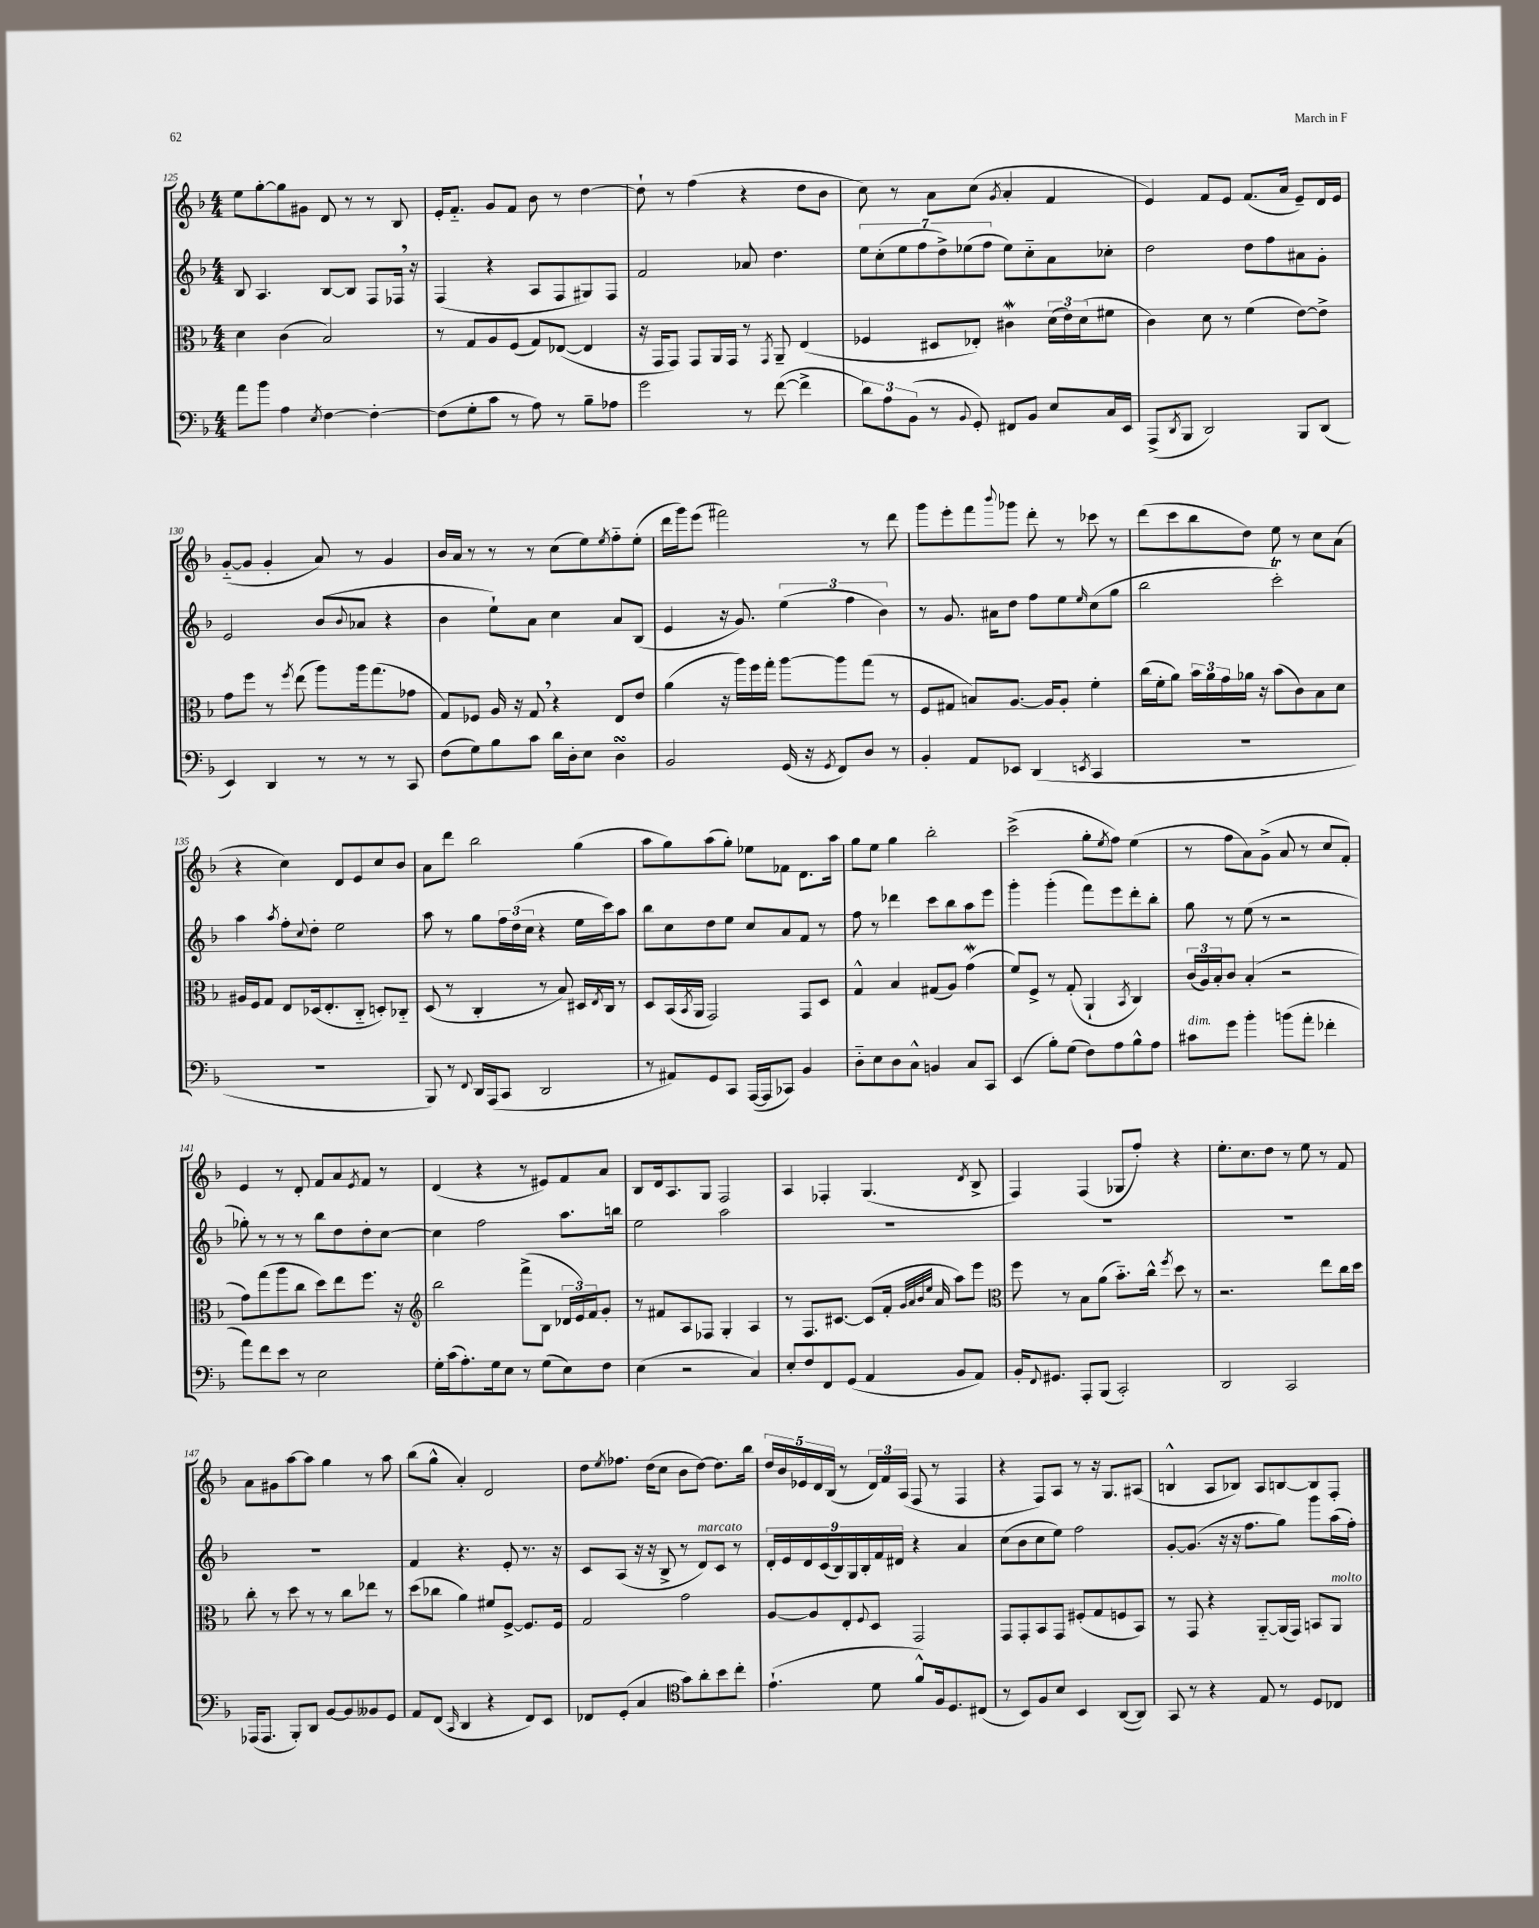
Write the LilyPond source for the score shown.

<<
\new StaffGroup <<
\new Staff = "s0" {
    \clef treble \key f \major \numericTimeSignature \time 4/4
    e''8 g''8~-. g''8 gis'8 d'8 r8 r8 bes8 |
    e'16-. f'8.-_ g'8 f'8 bes'8 r8 d''4~ |
    d''8-! r8 f''4( r4 d''8 bes'8 |
    c''8) r8 a'8 c''8( \acciaccatura { g'8 } a'4-. f'4 |
    e'4) f'8 e'8 f'8.( a'16 e'8--) d'16 e'16 |
    g'8~-_( g'8 g'4-. a'8) r8 g'4 |
    bes'16 a'16 r8 r8 r8 c''8( e''8) \acciaccatura { e''8 } f''8-_ e''8-.( |
    d'''16 g'''16) e'''8( fis'''2) r8 d'''8 |
    g'''8 e'''8-. f'''8 \appoggiatura { bes'''8 } ges'''8 d'''8-. r8 ces'''8 r8 |
    d'''8( c'''8 bes''8 d''8) e''8 r8 c''8 a'8( |
    r4 c''4) d'8 e'8 c''8 bes'8 |
    a'8 d'''8 bes''2 g''4( |
    a''8 g''8) a''8( g''8-.) ees''8 fes'8 d'8. a''16 |
    g''8 e''8 g''4 bes''2-. |
    c'''2->( g''8-. \acciaccatura { e''8 } f''8) e''4( |
    r8 f''8 a'8) g'8->( a'8 r8 c''8 f'8-.) |
    e'4 r8 d'8-. f'8 a'8 \acciaccatura { e'8 } f'8 r8 |
    d'4( r4 r8 eis'8) f'8 a'8 |
    bes8 d'16 a8. g8 f2 |
    a4 fes4-. g4.( \acciaccatura { d'8 } bes8-> |
    f4) f4( ges8 f''8-.) r4 |
    e''8.-. c''8. d''8 r8 e''8 r8 f'8 |
    a'8 gis'8 a''8~ a''8 g''4 r8 a''8 |
    bes''8( g''8-^ a'4-.) d'2 |
    d''8 \acciaccatura { e''8 } fes''8. d''16( c''8 bes'8 d''8~) d''8. bes''16 |
    \tuplet 5/4 { d''16 bes'16 ees'16 d'16 bes16( } r8 \tuplet 3/2 { d'16) f'16 a16( } f8 r8 f4 |
    r4 f8) a8 r8 r16 g8. ais8( |
    b4-^ a8 bes8) a8 b8~ b8 f8-. \bar "|." |
}
\new Staff = "s1" {
    \clef treble \key f \major \numericTimeSignature \time 4/4
    bes8 a4. bes8~ bes8 f8 fes16 \breathe r16 |
    f4( r4 a8 f8 gis8) f8 |
    f'2 aes'8 d''4. |
    \tuplet 7/4 { e''8 c''8-.( e''8 f''8 d''8->) ees''8( f''8 } ees''8) c''8-_ a'8 ces''8-. |
    d''2 d''8 f''8 ais'8 g'8-. |
    e'2 bes'8( \appoggiatura { bes'8 } aes'8 r4 |
    bes'4 e''8-!) a'8 c''4 a'8 bes8( |
    e'4 r16 g'8.) \tuplet 3/2 { e''4( f''4 bes'4) } |
    r8 g'8. ais'16 d''8 f''8 e''8 \grace { e''16 } c''8( g''8 |
    bes''2 c'''2-.\trill) |
    a''4 \acciaccatura { a''8 } f''8-. \appoggiatura { c''8 } d''8-. e''2 |
    a''8 r8 g''8 \tuplet 3/2 { f''16 d''16( c''16 } r4 e''16 c'''16) a''8 |
    bes''8 c''8 d''8 e''8 c''8 a'8 f'8 r8 |
    f''8 r8 des'''4 c'''8 bes''8 a''8 e'''8 |
    g'''4-. g'''4-.( f'''8) e'''8 d'''8-. bes''8-. |
    g''8 r8 e''8( r8 r2 |
    ges''8-.) r8 r8 r8 bes''8 d''8 d''8-. c''8~ |
    c''4 f''2 a''8. b''16 |
    e''2 a''2 |
    R1 |
    R1 |
    R1 |
    R1 |
    f'4 r4. e'8-. r8. r16 |
    c'8 a8( r16 r16 bes8-> r8 d'8^\markup { \italic "marcato" }) c'8 r8 |
    \tuplet 9/8 { d'16-. e'16 d'16 c'16( bes16) g16 bes16-. f'16 dis'16 } r4 a'4 |
    c''8( bes'8 c''8 e''8) f''2 |
    g'8~-. g'8.( r16 r16 f''8. g''8) g'''8 a''16( f''16-.) \bar "|." |
}
\new Staff = "s2" {
    \clef alto \key f \major \numericTimeSignature \time 4/4
    d'4 c'4( bes2) |
    r8 g8 a8 f8( g8) ees8~( ees4 |
    r16 g,16 g,8) g,8 a,16 g,16 r8 \acciaccatura { g,8 } a,8-- e4( |
    fes4 dis8 ees8-.) cis'4\mordent \tuplet 3/2 { d'16( e'16) d'16( } fis'8 |
    c'4) d'8 r8 f'4( e'8~) e'8-> |
    g'8 f''8 r8 \acciaccatura { f''8 } e''8( a''8) a''16 g''8.( ges'8 |
    g8) fes8 a16 r16 g8 \breathe r4 e8 e'8 |
    a'4( r16 a''16) f''16 g''16-. a''8~ a''8 g''8( r8 |
    f8 gis8 b8) a8.~ a16 a8-. f'4-. |
    c''16( f'16-. a'8) \tuplet 3/2 { bes'16 a'16 g'16 } aes'16 r16 bes'8( c'8) bes8 d'8 |
    ais16 f16 g8 e8 des16( e8.-. c8-_ d8-.) ces8-_ |
    d8( r8 c4-. r8 bes8) dis16 \acciaccatura { e8 } c16 r8 |
    d8 bes,16( \acciaccatura { bes,8 } a,16 g,2) g,8 d8 |
    g4-^ bes4 gis8( a8) g'4\mordent( |
    f'8) f8-> r8 g8-.( a,4-! \acciaccatura { bes,8 } c4) |
    \tuplet 3/2 { c'16( a16) bes16-. } c'8 bes4-.( r2 |
    g'8) g''8( a''8 c''8 d''8) e''8 f''8. r16 |
    \clef treble bes''2 f'''8->( bes8 \tuplet 3/2 { des'16 e'16) f'16 } g'8-. |
    r8 fis'8 a8 fes8 g4-. a4 |
    r8 f8. cis'8.~ cis'8( f'16-. \grace { g'32 a'32 bes'32 e''32 } a'16 a''8) e'''8 |
    \clef alto f''8 r8 bes8 a'8( bes'8.-_) c''16-^ \acciaccatura { f''8 } d''8 r8 |
    r2. e''8 c''16 d''16 |
    c''8-. r8 d''8 r8 r8 c''8 ees''8 r8 |
    d''8( ces''8 a'4) fis'8 f8~-> f8. f16 |
    g2 g'2 |
    a8~ a8 e8-. \appoggiatura { f8 } d8 g,2 |
    g,8 g,8-. bes,8 g,8 fis8-.( g8 f8 bes,8) |
    r8 g,8 r4 a,8~-_ a,16( g,16) b,8 a,8^\markup { \italic "molto" } \bar "|." |
}
\new Staff = "s3" {
    \clef bass \key f \major \numericTimeSignature \time 4/4
    a'8 bes'8 a4 \acciaccatura { e8 } f4~ f4~-. |
    f8( g8-. c'8 r8 a8) r8 bes8-- aes8 |
    g'2 r8 f'8~( f'4-> |
    \tuplet 3/2 { d'8) a8 bes,8( } r8 \appoggiatura { bes,8 } g,8-.) fis,8 bes,8 e8 c16 e,16 |
    a,,8->( \acciaccatura { d,8 } bes,,8 d,2) bes,,8 d,8( |
    e,4) d,4 r8 r8 r8 c,8 |
    f8( g8) bes8 c'8 d'16 d16-. e8 d4\turn |
    bes,2 g,16( r16 \acciaccatura { g,8 } f,8) d8 r8 |
    bes,4-. a,8 ees,8 d,4( \acciaccatura { e,8 } c,4 |
    R1 |
    R1 |
    bes,,8) r8 \appoggiatura { f,8 } d,16 a,,16( c,8 d,2 |
    r8 ais,8) g,8 c,8 a,,16~( a,,16 ces,8) bes,4 |
    d8-_ e8 d8 c8-^ b,4 c8 c,8 |
    e,4( bes8-.) g8( f8) a8 bes8-^ a8 |
    cis'8^\markup { \italic "dim." } g'8 bes'4-. b'8( a'8-. fes'4-. |
    a'8) f'8 e'8 r8 e2 |
    g16-. c'16( a8.-.) g16 e8 r8 g8( e8) f8 |
    e4( r2 c4) |
    e8-. f8 f,8 g,8( a,4 bes,8 a,8) |
    bes,16-. \appoggiatura { f,8 } gis,8. a,,8-. bes,,8( c,2-.) |
    d,2 c,2 |
    aes,,16( aes,,8. bes,,8-.) d,8 bes,8~ bes,8 beses,8 g,8 |
    a,8 f,8( \grace { c,16 } d,4 r4 f,8) e,8 |
    fes,8 g,8-.( c4 \clef tenor g'8) a'8-. bes'8 c''8-. |
    e'4.-!( d'8 f'8-^) f16 d8. cis8( |
    r8 bes,8) f8 bes8 bes,4 a,8~( a,8) |
    g,8 r8 r4 e8 r8 d8 ces8 \bar "|." |
}
>>
>>
\layout { \context { \Score currentBarNumber = #125 } }
